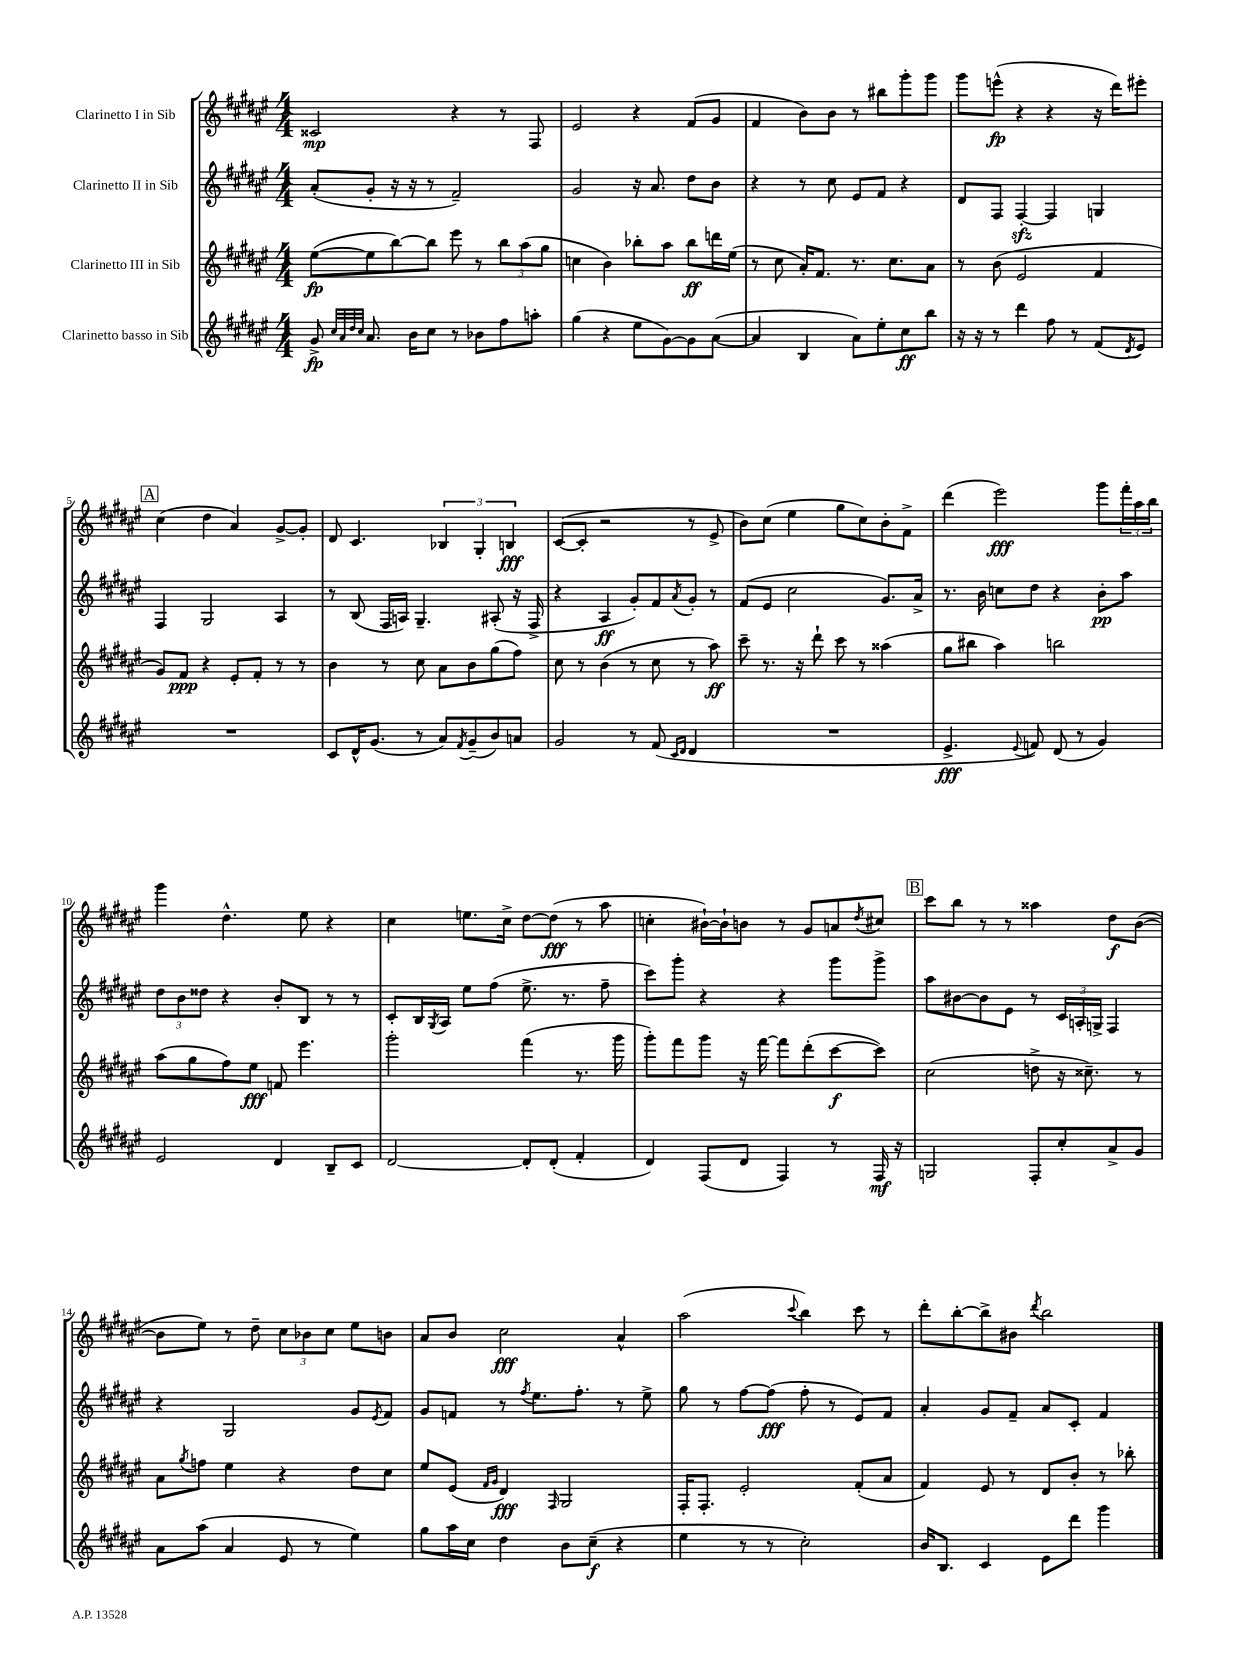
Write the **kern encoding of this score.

**kern	**kern	**kern	**kern
*staff4	*staff3	*staff2	*staff1
*clefG2	*clefG2	*clefG2	*clefG2
*k[f#c#g#d#a#e#]	*k[f#c#g#d#a#e#]	*k[f#c#g#d#a#e#]	*k[f#c#g#d#a#e#]
*M4/4	*M4/4	*M4/4	*M4/4
8g#^/	([8ee#\L	(8a#'/L	2c##/
32qqcc#/LLL	.	.	.
32qqa#/	.	.	.
32qqdd#/	.	.	.
32qqcc#/JJJ	.	.	.
8.a#/	8ee#\]	8g#'/J	.
.	[8bb\)	16r	.
16b\LK	.	16r	.
8cc#\J	8bb\]J	8r	.
8r	8eee#\	2f#~/)	4r
8b-\L	8r	.	.
8ff#\	12bb\L	.	8r
.	(12aa#\	.	.
8aa'\J	.	.	8F#/
.	12gg#\J	.	.
=	=	=	=
(4gg#\	4cc\	2g#/	2e#/
4r	4b\)	.	.
8ee#\L	8bb-'\L	16r	4r
.	.	8.a#/	.
[8g#\)	8aa#\J	.	.
8g#\]	8bb-\L	8dd#\L	(8f#/L
([8a#\J	16ddd\L	8b\J	8g#/J
.	(16ee#\JJ	.	.
=	=	=	=
4a#/]	8r	4r	4f#/
.	8cc#\	.	.
4B/	16a#'/LK)	8r	8b\L)
.	8.f#/J	.	.
.	.	8cc#\	8b\J
8a#\L)	8.r	8e#/L	8r
8ee#'\	.	8f#/J	8bb#\L
.	8.cc#\L	.	.
8cc#\	.	4r	8ggg#'\
8bb\J	8a#\J	.	8ggg#\J
=	=	=	=
16r	8r	8d#/L	8ggg#\L
16r	.	.	.
8r	(8b\	8F#/J	(8eee^^\J
4ddd#\	2e#/	[4F#'/	4r
8ff#\	.	4F#/]	4r
8r	.	.	.
(8f#/L	4f#/	4G/	16r
.	.	.	16ddd#\LK)
8qd#/	.	.	.
8e#/J)	.	.	8eee#'\J
=	=	=	=
1r	8g#/L)	4F#/	(4cc#\
.	8f#/J	.	.
.	4r	2G#/	4dd#\
.	8e#'/L	.	4a#/)
.	8f#'/J	.	.
.	8r	4A#/	[8g#^/L
.	8r	.	8g#'/]J
=	=	=	=
8c#/L	4b\	8r	8d#/
16d#^^/K	.	(8B/	4.c#/
(8.g#/J	.	.	.
.	8r	16F#/LL	.
.	.	16A/JJ)	.
8r	8cc#\	4.G#~/	.
8a#/L)	8a#\L	.	6B-/
8qf#/	.	.	.
(8g#~/	8b\	.	.
.	.	.	6G#'/
8b/)	(8gg#\	(8A#'/	.
.	.	.	6B/
8a/J	8ff#\J)	16r	.
.	.	16F#^/	.
=	=	=	=
2g#/	8cc#\	4r	([8c#/L
.	8r	.	8c#'/]J
.	(4b\	4A#/	2r
8r	8r	8g#'/L)	.
(8f#/	8cc#\	8f#/	.
16qqc#/LL	.	.	.
16qqd#/JJ	.	8qa#/	.
4d#/	8r	8g#'/J	8r
.	8aa#\)	8r	8e#^/
=	=	=	=
1r	8ccc#~\	(8f#/L	8b\L)
.	8.r	8e#/J	(8cc#\J
.	.	2cc#\	4ee#\
.	16r	.	.
.	8ddd#`\	.	.
.	8ccc#\	.	8gg#\L
.	8r	.	8cc#\)
.	(4aa##\	8.g#/L)	8b'\
.	.	.	8f#^\J
.	.	16a#^/Jk	.
=	=	=	=
4.e#^/	8gg#\L	8.r	(4ddd#\
.	8bb#\J	.	.
.	.	16b\	.
.	4aa#\)	8cc\L	2eee#\)
8qqe#/	.	.	.
8f/)	.	8dd#\J	.
(8d#/	2bb\	4r	.
8r	.	.	.
4g#/)	.	8b'\L	8ggg#\L
.	.	8aa#\J	24fff#'\L
.	.	.	24aa#\
.	.	.	24bb\JJ
=	=	=	=
2e#/	(8aa#\L	12dd#\L	4ggg#\
.	.	12b\	.
.	8gg#\	.	.
.	.	12dd##\J	.
.	8ff#\)	4r	4.dd#^^\
.	8ee#\J	.	.
4d#/	8f/	8b'/L	.
.	4.eee#\	8B/J	8ee#\
8B~/L	.	8r	4r
8c#/J	.	8r	.
=	=	=	=
[2d#/	2ggg#'\	8c#'/L	4cc#\
.	.	16B/L	.
.	.	8qG#/	.
.	.	16A#/JJ	.
.	.	8ee#\L	8.ee\L
.	.	(8ff#\J	.
.	.	.	16cc#^\Jk
8d#'/]L	(4fff#\	8.ee#^\	[8dd#\L
(8d#'/J	.	.	(8dd#\]J
.	.	8.r	.
4f#'/	8.r	.	8r
.	.	8ff#~\	8aa#\
.	16ggg#\	.	.
=	=	=	=
4d#/)	8ggg#'\L)	8ccc#\L)	4cc'\
.	8fff#\	8ggg#'\J	.
(8F#/L	8ggg#\J	4r	[16b#`\LL)
.	.	.	16b#`\]J
8d#/J	16r	.	8b\J
.	[16fff#\	.	.
4F#/)	8fff#\]L	4r	8r
.	(8ddd#'\	.	8g#/L
8r	[8ccc#\	8ggg#\L	8a/
.	.	.	8qdd#/
16F#/	8ccc#\]J)	8ggg#^\J	8cc#/J
16r	.	.	.
=	=	=	=
2G/	(2cc#\	8aa#\L	8ccc#\L
.	.	[8b#\	8bb\J
.	.	8b#\]	8r
.	.	8e#\J	8r
8F#'/L	8dd^\	8r	4aa##\
8cc#'/	16r	24c#/LL	.
.	.	24A'/	.
.	8.cc##~\)	.	.
.	.	24G^/JJ	.
8a#^/	.	4F#/	8dd#\L
8g#/J	8r	.	([8b\J
=	=	=	=
8a#\L	8a#\L	4r	8b\]L
.	8qgg#/	.	.
(8aa#\J	8ff\J	.	8ee#\J)
4a#/	4ee#\	2G#/	8r
.	.	.	8dd#~\
8e#/	4r	.	12cc#\L
.	.	.	12b-\
8r	.	.	.
.	.	.	12cc#\J
4ee#\)	8dd#\L	8g#/L	8ee#\L
.	.	8qe#/	.
.	8cc#\J	8f#/J	8b\J
=	=	=	=
8gg#\L	8ee#/L	8g#/L	8a#/L
16aa#\L	(8e#/J	8f/J	8b/J
16cc#\JJ	.	.	.
.	16qqf#/LL	.	.
.	16qqg#/JJ	.	.
4dd#\	4d#/)	8r	2cc#\
.	.	8qff#/	.
.	.	8.ee#\L	.
.	16qqF#/	.	.
8b\L	2G#/	.	.
.	.	8.ff#'\J	.
(8cc#~\J	.	.	.
4r	.	8r	4a#^^/
.	.	8ee#^\	.
=	=	=	=
4ee#\	16F#'/LK	8gg#\	(2aa#\
.	8.F#'/J	.	.
.	.	8r	.
8r	2e#'/	[8ff#\L	.
8r	.	(8ff#\]J	.
.	.	.	8qqccc#/
2cc#'\)	.	8ff#'\	4bb\)
.	.	8r	.
.	(8f#'/L	8e#/L)	8ccc#\
.	8a#/J	8f#/J	8r
=	=	=	=
16b/LK	4f#/)	4a#'/	8ddd#'\L
8.B/J	.	.	.
.	.	.	[8bb'\
4c#/	8e#/	8g#/L	8bb^\]
.	8r	8f#~/J	8b#\J
.	.	.	8qddd#/
8e#\L	8d#/L	8a#/L	2bb\
8ddd#\J	8b'/J	8c#'/J	.
4ggg#\	8r	4f#/	.
.	8bb-'\	.	.
==	==	==	==
*-	*-	*-	*-
